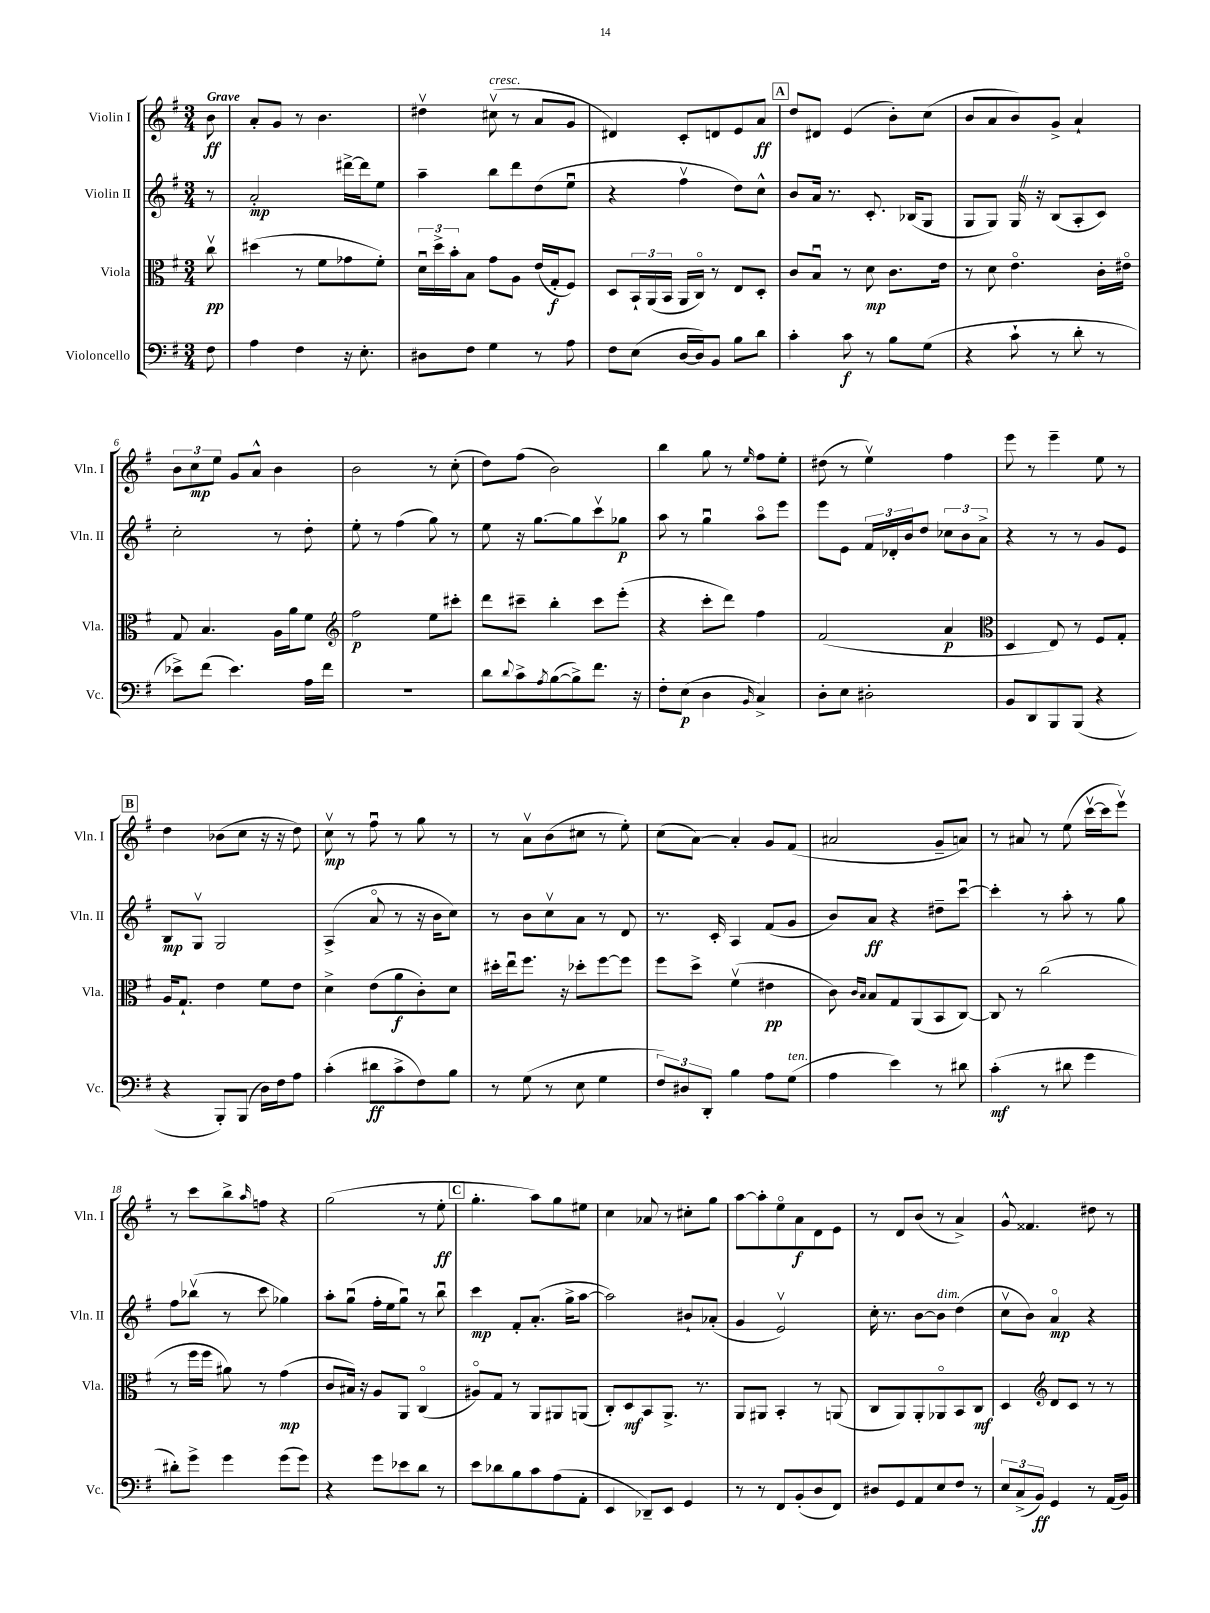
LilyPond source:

<<
\new StaffGroup <<
\new Staff = "s0" \with { instrumentName = "Violin I" shortInstrumentName = "Vln. I" } {
    \clef treble \key g \major \numericTimeSignature \time 3/4 \partial 8 \tempo "Grave"
    b'8\ff |
    a'8-. g'8 r8 b'4. |
    dis''4\upbow cis''8\upbow^\markup { \italic "cresc." }( r8 a'8 g'8 |
    dis'4) c'8-. d'8 e'8 a'8\ff |
    \mark \markup { \box "A" } d''8 dis'8 e'4( b'8-.) c''8( |
    b'8 a'8 b'8) g'8-> a'4-! |
    \tuplet 3/2 { b'8 c''8\mp e''8 } g'8 a'8-^ b'4 |
    b'2 r8 c''8-.( |
    d''8) fis''8( b'2) |
    b''4 g''8 r8 \grace { e''16 } fis''8 e''8-. |
    dis''8( r8 e''4\upbow) fis''4 |
    e'''8 r8 e'''4-- e''8 r8 |
    \mark \markup { \box "B" } d''4 bes'8( c''8 r16 r16 d''8) |
    c''8\upbow\mp r8 fis''8\downbow r8 g''8 r8 |
    r8 a'8\upbow b'8( cis''8 r8 e''8-.) |
    c''8( a'8~) a'4-. g'8 fis'8( |
    ais'2 g'8-- a'8) |
    r8 ais'8 r8 e''8( c'''16~\upbow c'''16 e'''8\upbow) |
    r8 c'''8 b''8-> \grace { a''16 } f''8 r4 |
    g''2( r8 e''8-.\ff |
    \mark \markup { \box "C" } g''4.-. a''8) g''8 eis''8 |
    c''4 aes'8 r8 cis''8-. g''8 |
    a''8~ a''8-. e''8\flageolet a'8\f d'8 e'8 |
    r8 d'8 b'8( r8 a'4->) |
    g'8-^ fisis'4. dis''8 r8 \bar "|." |
}
\new Staff = "s1" \with { instrumentName = "Violin II" shortInstrumentName = "Vln. II" } {
    \clef treble \key g \major \numericTimeSignature \time 3/4 \partial 8
    r8 |
    a'2-.\mp dis'''16~-> dis'''16 e''8 |
    a''4-- b''8 d'''8 d''8( e''8\downbow |
    r4 fis''4\upbow d''8) c''8-^ |
    \mark \markup { \box "A" } b'8 a'16 r8. c'8.-. bes16( g8 |
    g8 g8) g16 \once \override BreathingSign.text = \markup { \musicglyph "scripts.caesura.straight" } \breathe r16 b8( a8-. c'8) |
    c''2-. r8 d''8-. |
    e''8-. r8 fis''4( g''8) r8 |
    e''8 r16 g''8.~ g''8 c'''8\upbow ges''8\p |
    a''8 r8 g''4\downbow a''8\flageolet e'''8 |
    e'''8 e'8 \tuplet 3/2 { fis'16 des'16-. b'16 } d''8 \tuplet 3/2 { ces''8 b'8 a'8-> } |
    r4 r8 r8 g'8 e'8 |
    \mark \markup { \box "B" } b8\mp g8\upbow g2 |
    a4->( a'8\flageolet r8 r16 b'16 c''8) |
    r8 b'8 c''8\upbow a'8 r8 d'8 |
    r8. c'16-. a4 fis'8( g'8 |
    b'8) a'8\ff r4 dis''8-- c'''8~\downbow |
    c'''4-. r8 a''8-. r8 g''8 |
    fis''8 bes''8\upbow( r8 c'''8 ges''4) |
    a''8-. g''8\downbow( fis''16-. e''16 g''8\downbow) r8 b''8\downbow |
    \mark \markup { \box "C" } c'''4\mp fis'8-. a'8.-.( g''16-> a''8~ |
    a''2) bis'8-! aes'8-.( |
    g'4 e'2\upbow) |
    c''16-. r8. b'8~ b'8^\markup { \italic "dim." } d''4( |
    c''8\upbow b'8) a'4\flageolet\mp r4 \bar "|." |
}
\new Staff = "s2" \with { instrumentName = "Viola" shortInstrumentName = "Vla." } {
    \clef alto \key g \major \numericTimeSignature \time 3/4 \partial 8
    c''8\upbow\pp |
    dis''4( r8 fis'8 ges'8 fis'8-.) |
    \tuplet 3/2 { d'16\downbow d''16-> b'16-. } b8 g'8 a8 e'16( g16-.\f fis8) |
    d8 \tuplet 3/2 { b,16-! a,16( b,16 } a,16 c16\flageolet) r8 e8 d8-. |
    \mark \markup { \box "A" } c'8 b8\downbow r8 d'8\mp c'8. e'16 |
    r8 d'8 e'4.\flageolet c'16-. eis'16\flageolet |
    g8 b4. a16 a'16 fis'8 |
    \clef treble fis''2\p e''8 cis'''8-. |
    d'''8 cis'''8-- b''4-. cis'''8 e'''8-.( |
    r4 c'''8-. d'''8) fis''4 |
    fis'2( a'4\p |
    \clef alto d4 e8) r8 fis8 g8-. |
    \mark \markup { \box "B" } a16 g8.-! e'4 fis'8 e'8 |
    d'4-> e'8( a'8\f c'8-.) d'8 |
    dis''16-. e''16\downbow fis''8. r16 des''8-. fis''8~ fis''8 |
    fis''8 d''8-> fis'4\upbow( eis'4\pp |
    c'8) \grace { c'16 b16 } b8 g8 a,8( b,8 c8~) |
    c8 r8 c''2( |
    r8 fis''16 fis''16 ais'8) r8 g'4\mp( |
    c'8 bis16) r16 a8 a,8 c4\flageolet( |
    \mark \markup { \box "C" } ais8\flageolet) g8 r8 a,8 ais,8 a,8( |
    c8-.) d8\mf b,8 a,8.-> r8. |
    a,8 ais,8 b,4-. r8 a,8( |
    c8 a,8) a,8-. aes,8\flageolet b,8 c8\mf |
    d4 \clef treble d'8 c'8 r8 r8 \bar "|." |
}
\new Staff = "s3" \with { instrumentName = "Violoncello" shortInstrumentName = "Vc." } {
    \clef bass \key g \major \numericTimeSignature \time 3/4 \partial 8
    fis8 |
    a4 fis4 r16 e8.-. |
    dis8 fis8 g4 r8 a8 |
    fis8 e8( d16~ d16) b,8 b8 d'8 |
    \mark \markup { \box "A" } c'4-. c'8\f r8 b8 g8( |
    r4 c'8-! r8 d'8-. r8 |
    ees'8->) fis'8( ees'4.) a16 fis'16 |
    r2. |
    d'8 \appoggiatura { d'8 } c'8-> \acciaccatura { a8 } b8~( b8->) fis'8. r16 |
    fis8-. e8\p( d4 \grace { b,16 } c4->) |
    d8-. e8 dis2-. |
    b,8 d,8 b,,8 b,,8( r4 |
    \mark \markup { \box "B" } r4 b,,8-.) b,,8( d16) fis16 a8 |
    c'4-.( dis'8\ff c'8-> fis8) b8 |
    r8 g8( r8 e8 g4 |
    \tuplet 3/2 { fis8) dis8 d,8-. } b4 a8 g8^\markup { \italic "ten." }( |
    a4 e'4) r8 dis'8 |
    c'4-.\mf( r8 dis'8 g'4 |
    dis'8-.) g'8-> g'4 g'8( g'8) |
    r4 g'8 ees'8 d'8 r8 |
    \mark \markup { \box "C" } e'8 des'8 b8 c'8 a8( a,8-. |
    e,4 des,8--) e,8 g,4 |
    r8 r8 fis,8 b,8-.( d8 fis,8) |
    dis8 g,8 a,8 e8 fis8 r8 |
    \tuplet 3/2 { e8 c8->( b,8\ff) } g,4 r8 a,16( b,16) \bar "|." |
}
>>
>>
